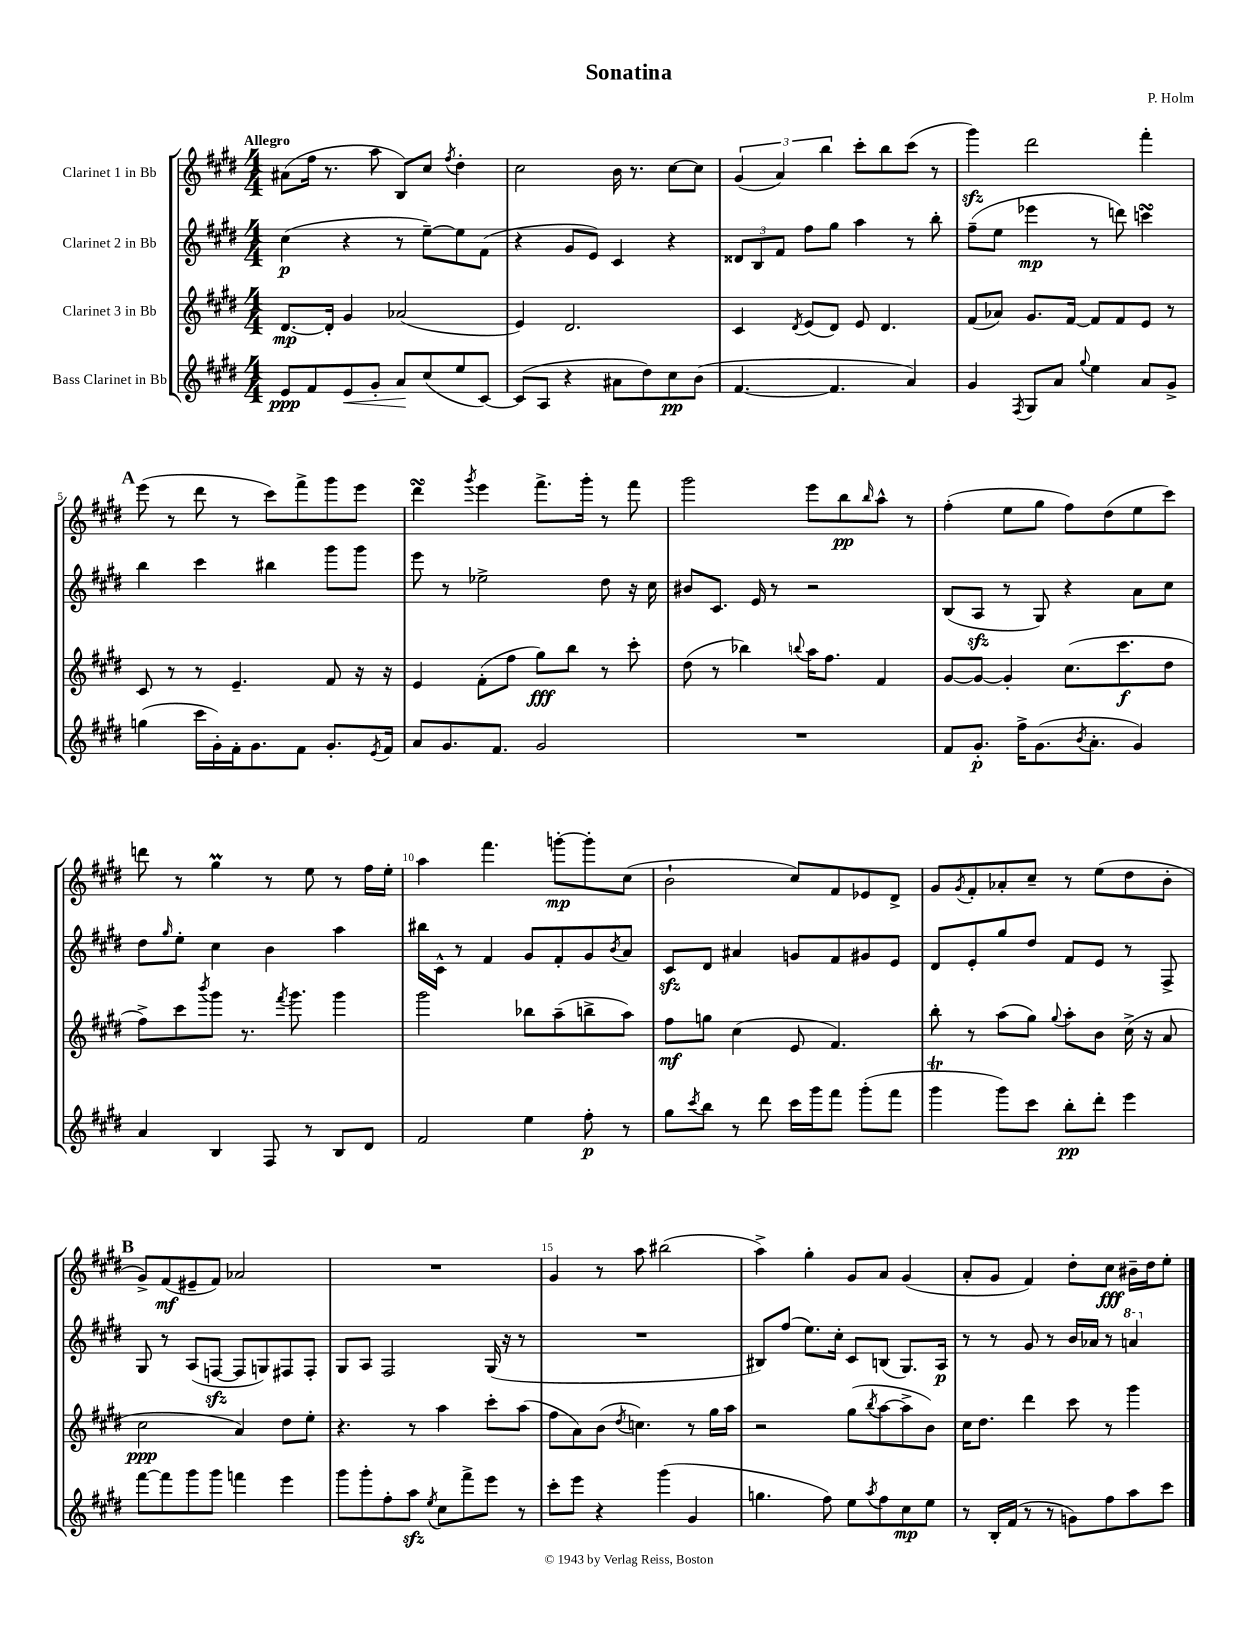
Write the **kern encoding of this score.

**kern	**kern	**kern	**kern
*staff4	*staff3	*staff2	*staff1
*clefG2	*clefG2	*clefG2	*clefG2
*k[f#c#g#d#]	*k[f#c#g#d#]	*k[f#c#g#d#]	*k[f#c#g#d#]
*M4/4	*M4/4	*M4/4	*M4/4
8e	[8.d#	(4cc#	(8a#
8f#	.	.	16ff#
.	16d#']	.	8.r
8e	4g#	4r	.
8g#'	.	.	8aa
8a	(2a-	8r	8B)
(8cc#	.	[8ee~)	8cc#
.	.	.	8qff#
8ee	.	8ee]	4dd#'
[8c#)	.	(8f#	.
=	=	=	=
(8c#]	4e)	4r	2cc#
8A	.	.	.
4r	2.d#	8g#	.
.	.	8e)	.
8a#	.	4c#	16b
.	.	.	8.r
8dd#)	.	.	.
8cc#	.	4r	[8cc#
(8b	.	.	8cc#]
=	=	=	=
[4.f#	4c#	12d##	(6g#
.	.	12B	.
.	.	12f#	6a)
.	8qd#	.	.
.	(8e	8ff#	.
.	.	.	6bb
4.f#]	8d#)	8gg#	.
.	8e	4aa	8ccc#'
.	4.d#	.	8bb
4a)	.	8r	(8ccc#
.	.	8bb'	8r
=	=	=	=
4g#	(8f#	(8ff#~	4ggg#)
.	8a-)	8ee	.
8qF#	.	.	.
8G#	8.g#	4eee-	2ddd#
8a	.	.	.
.	[16f#	.	.
8qqgg#	.	.	.
4ee	8f#]	8r	.
.	8f#	8ddd)	.
8a	8e	4ccc	4fff#'
8g#^	8r	.	.
=	=	=	=
(4gg	8c#	4bb	(8eee
.	8r	.	8r
16ccc#	8r	4ccc#	8ddd#
16g#')	.	.	.
16f#'	4.e~	.	8r
8.g#	.	.	.
.	.	4bb#	8ccc#)
8f#	.	.	8fff#^
8.g#'	8f#	8ggg#	8ggg#
.	16r	8ggg#	8eee
8qe	.	.	.
16f#	16r	.	.
=	=	=	=
8a	4e	8eee	4ddd#
8.g#	.	8r	.
.	.	.	8qggg#
.	(8f#'	2ee-^	4eee
8.f#	.	.	.
.	8ff#	.	.
2g#	8gg#)	.	8.fff#^
.	8bb	.	.
.	.	.	16ggg#'
.	8r	8dd#	8r
.	8ccc#'	16r	8fff#
.	.	16cc#	.
=	=	=	=
1r	(8dd#	8b#	2ggg#
.	8r	8.c#	.
.	4bb-)	.	.
.	.	16e	.
.	.	8r	.
.	8qqbb	.	.
.	16aa	2r	8eee
.	8.ff#	.	.
.	.	.	8bb
.	.	.	16qqbb
.	4f#	.	8aa^^
.	.	.	8r
=	=	=	=
8f#	[8g#	(8B	(4ff#'
8.g#'	8g#_	8A	.
.	4g#']	8r	8ee
16ff#^	.	.	.
(8.g#	.	8G#)	8gg#
.	(8.cc#	4r	8ff#)
8qb	.	.	.
8.a'	.	.	.
.	.	.	(8dd#
.	8.ccc#	.	.
4g#)	.	8a	8ee
.	8dd#	8cc#	8ccc#)
=	=	=	=
4a	8ff#^)	8dd#	8ddd
.	.	16qqgg#	.
.	8ccc#	8ee'	8r
.	8qbbb	.	.
4B	8ggg#	4cc#	4gg#
.	8.r	.	.
8F#	.	4b	8r
.	8qfff#	.	.
.	8.ggg#	.	.
8r	.	.	8ee
8B	4ggg#	4aa	8r
8d#	.	.	16ff#
.	.	.	16ee'
=	=	=	=
2f#	2ggg#	16bb#	4aa
.	.	16c#^^	.
.	.	8r	.
.	.	4f#	4.fff#
4ee	8bb-	8g#	.
.	(8aa~	8f#'	[8ggg'
8ff#'	8bb^	8g#	8ggg']
.	.	8qb	.
8r	8aa)	8a	(8cc#
=	=	=	=
8gg#	8ff#	8c#	2b`
8qccc#	.	.	.
8bb	8gg	8d#	.
8r	(4cc#	4a#	.
8ddd#	.	.	.
16ccc#	8e	8g	8cc#)
16ggg#	.	.	.
8fff#	4.f#)	8f#	8f#
(8ggg#'	.	8g#	8e-
8fff#	.	8e	8d#^
=	=	=	=
4ggg#	8bb'	8d#	8g#
.	.	.	8qg#
.	8r	8e'	8f#'
8ggg#)	(8aa	8gg#	8a-'
8ccc#	8gg#)	8dd#	8cc#~
.	8qqgg#	.	.
8bb'	8aa'	8f#	8r
8ddd#'	8b	8e	(8ee
4eee	(16cc#^	8r	8dd#
.	16r	.	.
.	8a	8F#^	8b'
=	=	=	=
[8fff#	2cc#	8G#	8g#^)
8fff#]	.	8r	(8f#
8ggg#	.	(8A	8e#~
8ggg#	.	[8F	8f#)
4fff	4a)	8F]	2a-
.	.	8G)	.
4eee	8dd#	8F#	.
.	8ee'	8F#'	.
=	=	=	=
8ggg#	4.r	8G#	1r
8ggg#'	.	8A	.
8ff#'	.	2F#	.
8aa	8r	.	.
8qee	.	.	.
8cc#	4aa	.	.
8fff#^	.	.	.
8eee	8ccc#'	(16G#	.
.	.	16r	.
8r	(8aa	8r	.
=	=	=	=
8ccc#'	8ff#	1r	4g#
8eee	8a)	.	.
4r	(8b	.	8r
.	8qdd#	.	.
.	4.cc)	.	8aa
(4ggg#	.	.	(2bb#
4g#	8r	.	.
.	16gg#	.	.
.	16aa	.	.
=	=	=	=
4.gg	2r	8B#)	4aa^)
.	.	(8ff#	.
.	.	8.ee)	4gg#'
8ff#)	.	.	.
.	.	16cc#'	.
8ee	(8gg#	8c#	8g#
8qaa	8qbb	.	.
8ff#	[8aa	(8B	8a
8cc#	8aa^]	8.G#)	(4g#
8ee	8b)	.	.
.	.	16A	.
=	=	=	=
8r	16cc#	8r	8a'
.	8.dd#	.	.
16B'	.	8r	8g#
(16f#	.	.	.
8r	4ddd#	8g#	4f#)
8r	.	8r	.
8g)	8ccc#	16b	8dd#'
.	.	16a-	.
8ff#	8r	8r	8cc#
8aa	4ggg#	4aa	16b#~
.	.	.	16dd#
8ccc#	.	.	8ee'
==	==	==	==
*-	*-	*-	*-
